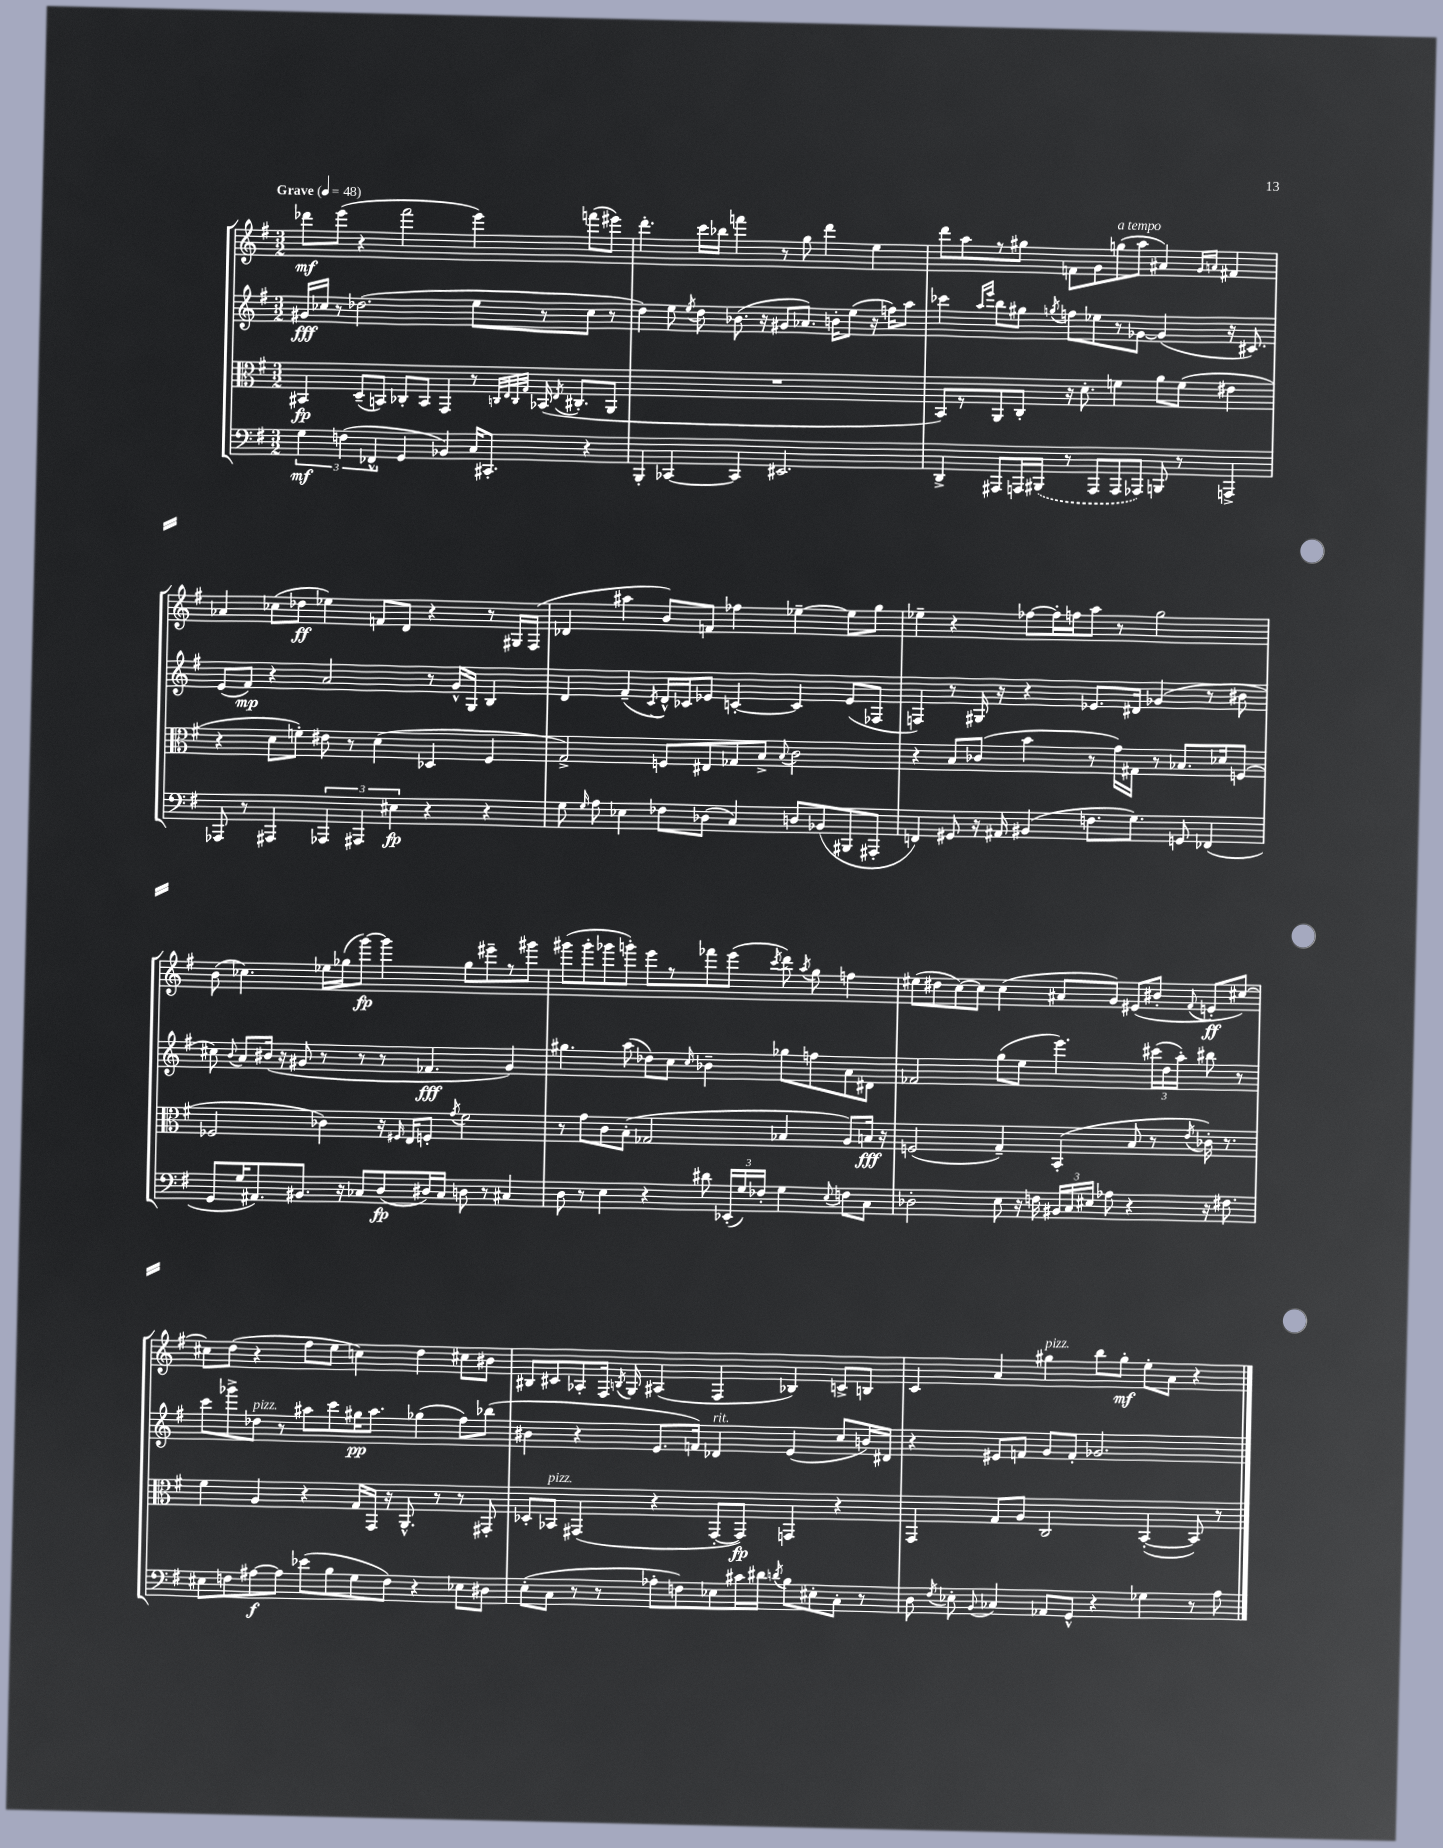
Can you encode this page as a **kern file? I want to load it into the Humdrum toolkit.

**kern	**dynam	**kern	**dynam	**kern	**dynam	**kern	**dynam
*part4	*part4	*part3	*part3	*part2	*part2	*part1	*part1
*staff4	*staff4	*staff3	*staff3	*staff2	*staff2	*staff1	*staff1
*clefF4	*	*clefC3	*	*clefG2	*	*clefG2	*
*k[f#]	*	*k[f#]	*	*k[f#]	*	*k[f#]	*
*M3/2	*	*M3/2	*	*M3/2	*	*M3/2	*
*MM48	*	*MM48	*	*MM48	*	*MM48	*
=1	=1	=1	=1	=1	=1	=1	=1
!	!	!	!	!	!	!LO:TX:a:B:t=Grave	!
6G\	mf	4BB#X/	fp	16g#X/LL	fff	8ddd-X\L	mf
.	.	.	.	16cc-X/JJ	.	.	.
.	.	.	.	8r	.	(8eee\J	.
(6Fn\	.	.	.	.	.	.	.
.	.	(8D~/L	.	(2.dd-X\	.	4r	.
6FF-X^^/	.	.	.	.	.	.	.
.	.	8BBn/J)	.	.	.	.	.
4GG/	.	8C-X'/L	.	.	.	2fff#\	.
.	.	8BB/J	.	.	.	.	.
4BB-X/)	.	4GG/	.	.	.	.	.
16C/KL	.	8r	.	8ee\L	.	4eee\)	.
8.CC#X'/J	.	.	.	.	.	.	.
.	.	32qqCn/LLL	.	.	.	.	.
.	.	32qqE/	.	.	.	.	.
.	.	32qqC/	.	.	.	.	.
.	.	32qqG/JJJ	.	.	.	.	.
.	.	(16BB-X/	.	8r	.	.	.
.	.	8qE/	.	.	.	.	.
.	.	8.C#X'/L	.	.	.	.	.
4r	.	.	.	8cc-\J	.	(8fffn\L	.
.	.	8AA/J	.	8r	.	8eee#X\J)	.
=2	=2	=2	=2	=2	=2	=2	=2
4BBB'/	.	1.r	.	4dd\)	.	4.ddd'\	.
[4CC-X/	.	.	.	8ee\	.	.	.
.	.	.	.	8qee/	.	.	.
.	.	.	.	8dd\	.	16ccc\LL	.
.	.	.	.	.	.	16bb-X\JJ	.
4CC-/]	.	.	.	(8.b-X\	.	4fffn\	.
.	.	.	.	16r	.	.	.
2.EE#X/	.	.	.	8g#X/L	.	8r	.
.	.	.	.	8.a-X/J)	.	8gg\	.
.	.	.	.	.	.	4ddd\	.
.	.	.	.	16bn'\KL	.	.	.
.	.	.	.	(8ee\J	.	.	.
.	.	.	.	16r	.	4ee\	.
.	.	.	.	16ffn\KL)	.	.	.
.	.	.	.	8aa\J	.	.	.
=3	=3	=3	=3	=3	=3	=3	=3
4DD^/	.	8BB/L)	.	4ccc-X\	.	8ddd\L	.
.	.	8r	.	.	.	8aa\	.
.	.	.	.	16qqaa/LL	.	.	.
.	.	.	.	16qqeee/JJ	.	.	.
8AAA#X/L	.	8AA/	.	8bb\L	.	8r	.
16AAAn/L	.	8C'/J	.	8gg#X\J	.	8gg#X\J	.
(16BBB#X/JJ	.	.	.	.	.	.	.
.	.	.	.	8qggn/	.	.	.
8r	.	16r	.	8ffn\L	.	8fn\L	.
.	.	8.d'\	.	.	.	.	.
8AAA/L	.	.	.	8ee-X\	.	8g\	.
!	!	!	!	!	!	!LO:TX:a:i:t=a tempo	!
8AAA/	.	4fn\	.	8r	.	(8ggn\	.
8AAA-X/J)	.	.	.	[8g-X\J	.	8aa\J	.
8BBBn/	.	8a\L	.	(4g-/]	.	4a#X/)	.
8r	.	(8f\J	.	.	.	.	.
.	.	.	.	.	.	16qqg/LL	.
.	.	.	.	.	.	16qqan/JJ	.
4AAAn^/	.	4e#X\	.	16r	.	4f#X/	.
.	.	.	.	8.c#X/)	.	.	.
!!LO:LB:g=z
=4	=4	=4	=4	=4	=4	=4	=4
8AAA-X/	.	4r	.	(8e/L	.	4a-X/	.
8r	.	.	.	8f#/J)	mp	.	.
4AAA#X/	.	8d\L	.	4r	.	(8cc-X\L	.
.	.	8fn'\J)	.	.	.	8dd-X\J	ff
6AAA-X/	.	8e#X\	.	2a/	.	4ee-X\)	.
.	.	8r	.	.	.	.	.
6AAA#X/	.	.	.	.	.	.	.
.	.	(4d\	.	.	.	8fn/L	.
6E#X\	fp	.	.	.	.	.	.
.	.	.	.	.	.	8d/J	.
4r	.	4D-X/	.	8r	.	4r	.
.	.	.	.	16g^^/LL	.	.	.
.	.	.	.	16G/JJ	.	.	.
4r	.	4F#/	.	4B/	.	8r	.
.	.	.	.	.	.	16G#X/LL	.
.	.	.	.	.	.	(16F#/JJ	.
=5	=5	=5	=5	=5	=5	=5	=5
8G\	.	2G^/)	.	4d/	.	4d-X/	.
16qqG/	.	.	.	.	.	.	.
8A\	.	.	.	.	.	.	.
4E-X\	.	.	.	(4f#~/	.	4aa#X\	.
.	.	.	.	8qc/	.	.	.
8F-X\L	.	8Fn/L	.	16d^^/LL)	.	8b/L)	.
.	.	.	.	16c-X/J	.	.	.
(8D-X\J	.	8E#X/	.	8e-X/J	.	8fn/J	.
4C/)	.	8G-X/	.	[4cn'/	.	4ff-X\	.
.	.	8B^/J	.	.	.	.	.
.	.	8qqB/	.	.	.	.	.
8Dn/L	.	2c\	.	4c/]	.	[4ee-X~\	.
(8BB-X/	.	.	.	.	.	.	.
8BBB#X/	.	.	.	(8e-/L	.	8ee-\L]	.
8AAA#X'/J	.	.	.	8F-X/J	.	8gg\J	.
=6	=6	=6	=6	=6	=6	=6	=6
4FFn/)	.	4r	.	4Fn/)	.	4ee-X~\	.
8GG#X/	.	8B/L	.	8r	.	4r	.
16r	.	(8c-X/J	.	16G#X/	.	.	.
16AA#X/	.	.	.	16r	.	.	.
(4BB#X/	.	4b\	.	4r	.	[8ff-X\L	.
.	.	.	.	.	.	16ff-'\L]	.
.	.	.	.	.	.	16ffn\J	.
8.Fn\L	.	8r	.	8.e-X/L	.	8aa\J	.
.	.	16g\LL)	.	.	.	8r	.
8.G\J)	.	16G#X\JJ	.	16d#X/Jk	.	.	.
.	.	8r	.	(4g-X/	.	2gg\	.
8GGn/	.	8.B-X/L	.	.	.	.	.
(4FF-X/	.	.	.	8r	.	.	.
.	.	16d-X/k	.	.	.	.	.
.	.	(8Fn/J	.	8b#X\	.	.	.
!!LO:LB:g=z
=7	=7	=7	=7	=7	=7	=7	=7
8GG/L	.	2F-X/	.	8cc#X\)	.	(8b\	.
.	.	.	.	8qqb/	.	.	.
16G/K	.	.	.	8a/L	.	4.cc-X\)	.
8.AA#X/)	.	.	.	.	.	.	.
.	.	.	.	(16b#X/Jk	.	.	.
.	.	.	.	16r	.	.	.
8.BB#X/J	.	.	.	8g#X/	.	.	.
.	.	4c-X\)	.	8r	.	16ee-X\LL	.
16r	.	.	.	.	.	(16gg-X\J	.
8C-X/L	.	.	.	8r	.	[8ggg\J)	fp
(8D/	fp	16r	.	8r	.	4ggg\]	.
.	.	16qqF#X/	.	.	.	.	.
.	.	16E/KL	.	.	.	.	.
16D#X/L)	.	8Fn'/J	.	4.f-X/	fff	.	.
16C-/JJ	.	.	.	.	.	.	.
.	.	8qg/	.	.	.	.	.
8Dn\	.	2f#\	.	.	.	8gg-\L	.
8r	.	.	.	.	.	8eee#X~\	.
4C#X/	.	.	.	4g#/)	.	8r	.
.	.	.	.	.	.	8ggg#X\J	.
=8	=8	=8	=8	=8	=8	=8	=8
8D\	.	8r	.	4.gg#X\	.	(8ggg#X\L	.
8r	.	8g\L	.	.	.	8ggg#'\	.
4E\	.	8c\	.	.	.	8ggg-X\	.
.	.	(8B'\J	.	(8aa\	.	8gggn'\J)	.
4r	.	2G-X/	.	8dd-X\L)	.	8eee\L	.
.	.	.	.	8cc\J	.	8r	.
.	.	.	.	16qqcc/	.	.	.
8d#X\	.	.	.	4b-X~\	.	8fff-X\	.
(24EE-X'/LL	.	.	.	.	.	(8eee\J	.
24G/)	.	.	.	.	.	.	.
24F-X'/JJ	.	.	.	.	.	.	.
.	.	.	.	.	.	8qccc/	.
4G\	.	4B-X/	.	8gg-X\L	.	8ddd\)	.
.	.	.	.	.	.	8qaa/	.
.	.	.	.	8ffn\	.	8gg\	.
8qqE/	.	.	.	.	.	.	.
8Fn\L	.	8A/L)	.	8a\	.	4ffn\	.
8C\J	.	16Bn/Jk	fff	8d#X\J	.	.	.
.	.	16r	.	.	.	.	.
=9	=9	=9	=9	=9	=9	=9	=9
2D-X'\	.	(2Fn/	.	2f-X/	.	(8ee#X\L	.
.	.	.	.	.	.	8dd#X\	.
.	.	.	.	.	.	[8cc\)	.
.	.	.	.	.	.	8cc\J]	.
8E\	.	4G~/)	.	(8gg\L	.	(4cc\	.
16r	.	.	.	8ee\J	.	.	.
16Fn\	.	.	.	.	.	.	.
24BB#X/LL	.	(4BB'/	.	4.eee\)	.	8a#X/L	.
24C/	.	.	.	.	.	.	.
24E#X/JJ	.	.	.	.	.	.	.
8A-X\	.	.	.	.	.	8g/J)	.
4r	.	8B/	.	.	.	(8e#X/L	.
.	.	8r	.	(24ccc#X\LL	.	8b#X'/J	.
.	.	.	.	24dd\	.	.	.
.	.	.	.	24aa'\JJ)	.	.	.
.	.	8qe/	.	.	.	8qqf#/	.
16r	.	16c-X'\)	.	8bb#X\	.	8en'/L	ff
8.F#X\	.	8.r	.	.	.	.	.
.	.	.	.	8r	.	[8cc#X/J)	.
!!LO:LB:g=z
=10	=10	=10	=10	=10	=10	=10	=10
8E#X\L	.	4f#\	.	8ccc\L	.	8cc#X\L]	.
8Fn\	.	.	.	8ggg-X^\	.	(8dd\J	.
!	!	!	!	!LO:TX:a:i:t=pizz.	!	!	!
[8A#X\	f	4A/	.	8dd-X\J	.	4r	.
8A#\J]	.	.	.	8r	.	.	.
(8e-X\L	.	4r	.	8aa#X\L	.	8ff#\L	.
8B\	.	.	.	8ccc\	.	8ee\J	.
8G\	.	16G/LL	.	16gg#X\K	pp	4ccn\)	.
.	.	16GG/JJ	.	8.aa#\J	.	.	.
8F\J)	.	16r	.	.	.	.	.
.	.	8.AA^^/	.	.	.	.	.
4r	.	.	.	(4gg-X\	.	4dd\	.
.	.	8r	.	.	.	.	.
8E-X\L	.	8r	.	8ff#\L)	.	8cc#X\L	.
8D#X\J	.	8GG#X'/	.	(8bb-X\J	.	8b#X\J	.
=11	=11	=11	=11	=11	=11	=11	=11
(8E'\L	.	8D-X'/L	.	4b#X\	.	8B#X/L	.
!	!	!LO:TX:a:i:t=pizz.	!	!	!	!	!
8C\J	.	8BB-X/J	.	.	.	8c#X/	.
8r	.	(4GG#X/	.	4r	.	8A-X'/	.
8r	.	.	.	.	.	16F#/Jk	.
.	.	.	.	.	.	8qBn/	.
.	.	.	.	.	.	16G/	.
8A-X'\L	.	4r	.	8.e/L	.	(4A#X/	.
8Fn\)	.	.	.	.	.	.	.
.	.	.	.	16fn/Jk)	.	.	.
!	!	!	!	!LO:TX:a:i:t=rit.	!	!	!
8E-X\	.	[8GG#'/L	.	4d-X/	.	4F#/	.
16c#X\L	.	8GG#/J])	fp	.	.	.	.
16d#X\JJ	.	.	.	.	.	.	.
8qdn/	.	.	.	.	.	.	.
8B\L	.	4GGn/	.	(4e/	.	4B-X/)	.
8E#X'\	.	.	.	.	.	.	.
8C'\J	.	4r	.	8cc/L	.	8cn^/L	.
8r	.	.	.	16bn/L)	.	8Bn/J	.
.	.	.	.	16d#X/JJ	.	.	.
=12	=12	=12	=12	=12	=12	=12	=12
8D\	.	4GG/	.	4r	.	4c/	.
8qF#/	.	.	.	.	.	.	.
8E-X'\	.	.	.	.	.	.	.
8qqBB/	.	.	.	.	.	.	.
4C-X/	.	8G/L	.	8e#X/L	.	4a/	.
.	.	8A/J	.	8fn/J	.	.	.
!	!	!	!	!	!	!LO:TX:a:i:t=pizz.	!
8AA-X/L	.	2C/	.	8g/L	.	4gg#X\	.
8GG^^/J	.	.	.	8f'/J	.	.	.
4r	.	.	.	2.g-X/	.	8bb\L	.
.	.	.	.	.	.	8gg#'\J	mf
4G-X\	.	([4BB'/	.	.	.	8ee'\L	.
.	.	.	.	.	.	8a\J	.
8r	.	8BB/])	.	.	.	4r	.
8A\	.	8r	.	.	.	.	.
==	==	==	==	==	==	==	==
*-	*-	*-	*-	*-	*-	*-	*-
